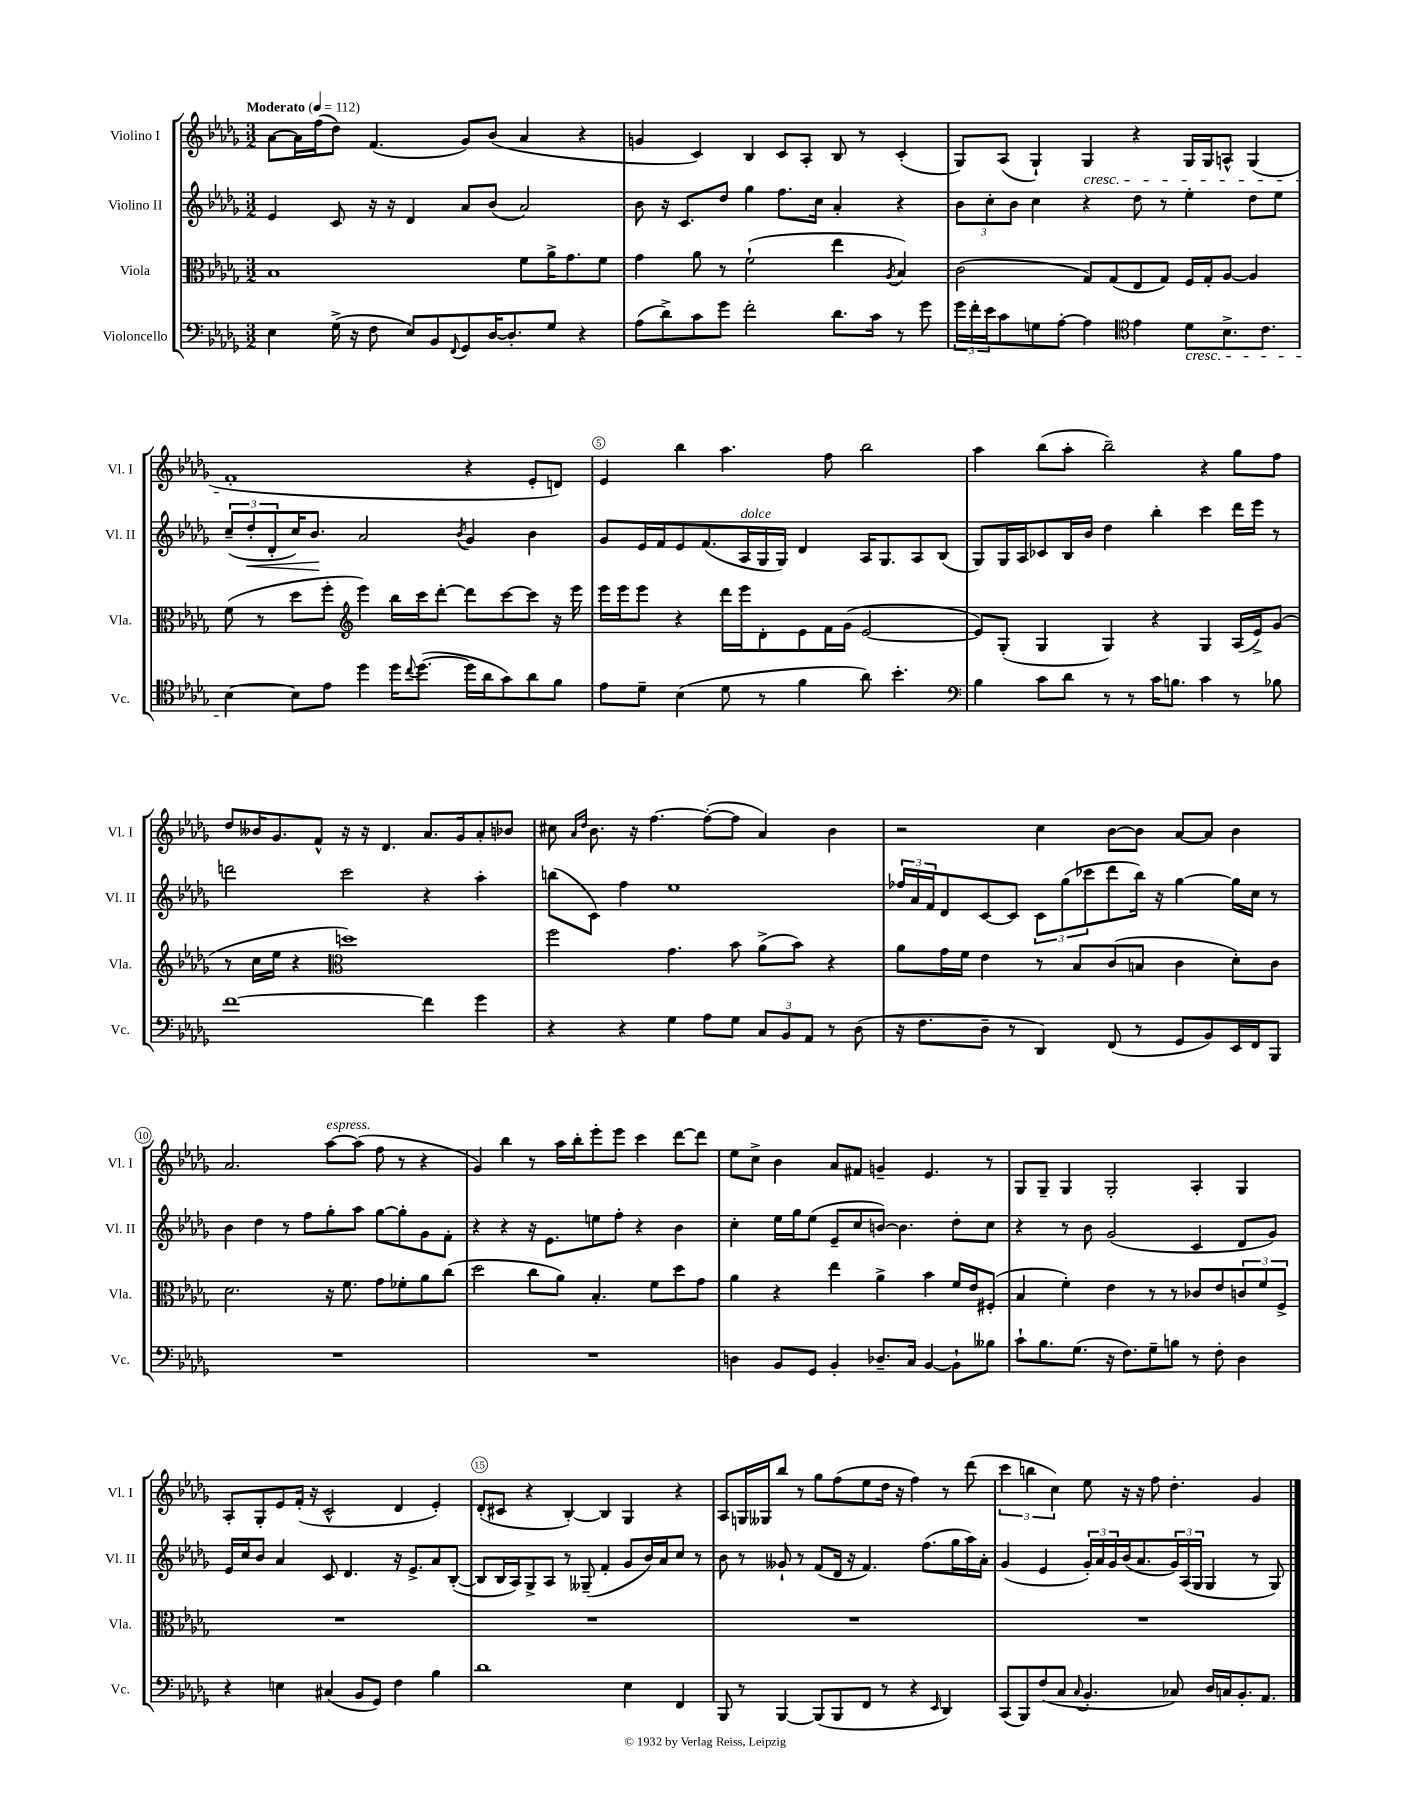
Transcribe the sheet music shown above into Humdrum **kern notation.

**kern	**kern	**kern	**dynam	**kern
*part4	*part3	*part2	*part2	*part1
*staff4	*staff3	*staff2	*staff2	*staff1
*I"Violoncello	*I"Viola	*I"Violino II	*	*I"Violino I
*I'Vc.	*I'Vla.	*I'Vl. II	*	*I'Vl. I
*clefF4	*clefC3	*clefG2	*	*clefG2
*k[b-e-a-d-g-]	*k[b-e-a-d-g-]	*k[b-e-a-d-g-]	*	*k[b-e-a-d-g-]
*M3/2	*M3/2	*M3/2	*	*M3/2
*MM112	*MM112	*MM112	*	*MM112
=1	=1	=1	=1	=1
!	!	!	!	!LO:TX:a:B:t=Moderato
4E-\	1B-	4e-/	.	[8a-\L
.	.	.	.	16a-\L]
.	.	.	.	(16ff\J
(16G-^\	.	8c/	.	8dd-\J)
16r	.	.	.	.
8F\	.	16r	.	(4.f/
.	.	16r	.	.
8E-/L)	.	4d-/	.	.
8BB-/	.	.	.	.
8qqFF/	.	.	.	.
8GG-/	.	8a-/L	.	8g-/L)
[16D-/K	.	(8b-/J	.	(8b-/J
8.D-'/]	.	.	.	.
.	8f\L	2a-/)	.	4a-/
8G-/J	16a-^\K	.	.	.
.	8.g-\	.	.	.
4r	.	.	.	4r
.	8f\J	.	.	.
=2	=2	=2	=2	=2
(8A-\L	4g-\	8b-\	.	4gn/
8d-^\)	.	16r	.	.
.	.	8.c/L	.	.
8c\	8a-\	.	.	4c/)
8g-\J	8r	8dd-/J	.	.
2f'\	(2f`\	4gg-\	.	4B-/
.	.	8.ff\L	.	8c/L
.	.	.	.	8A-'/J
.	.	16cc\Jk	.	.
8.d-\L	4ee-\	4a-'/	.	8B-/
.	.	.	.	8r
16c\Jk	.	.	.	.
.	8qA-/	.	.	.
8r	4B-/)	4r	.	(4c'/
8g-\	.	.	.	.
=3	=3	=3	=3	=3
24g-\LL	(2c\	12b-\L	.	8G-/L)
24f'\	.	.	.	.
24e-\J	.	12cc'\	.	.
8c\	.	.	.	(8A-/J
.	.	12b-\J	.	.
8Gn\	.	4cc\	.	4G-`/)
[8A-'\J	.	.	.	.
!	!	!	!	!LO:TX:b:i:t=cresc.
4A-\]	8G-/L)	4r	.	4G-/
.	(8G-/	.	.	.
*clefC4	*	*	*	*
4e-\	8E-/	8dd-\	.	4r
.	8G-/J)	8r	.	.
!LO:TX:b:i:t=cresc.	!	!	!	!
8d-\L	16F/LL	4ee-'\	.	16G-/LL
.	16G-'/J	.	.	16G-/J
8.B-^\	[8A-/J	.	.	8An^^/J
.	4A-/]	8dd-\L	.	(4G-/
8.c\J	.	.	.	.
.	.	8ee-\J	.	.
!!LO:LB:g=z
=4	=4	=4	=4	=4
[4B-\	(8f\	(12cc~/L	.	1f'
!	!	!	!LO:HP:b	!
.	.	12dd-'/	<	.
.	8r	.	.	.
.	.	12d-'/	.	.
8B-\L]	8dd-\L	16cc/K)	.	.
.	.	8.b-/J	.	.
8e-\J	8ff'\J	.	.	.
*	*clefG2	*	*	*
4dd-\	4eee-\)	2a-/	[	.
16dd-\KL	16bb-\LL	.	.	.
8qqcc/	.	.	.	.
([8.dd-\J	16ccc\J	.	.	.
.	[8ddd-'\J	.	.	.
.	.	8qb-/	.	.
16dd-\LL]	8ddd-\L]	4g-/	.	4r
16a-\J	.	.	.	.
8g-\)	[8ccc\	.	.	.
8a-\	8ccc\J]	4b-\	.	8e-'/L
8f\J	16r	.	.	8dn/J)
.	16eee-\	.	.	.
=5	=5	=5	=5	=5
8e-\L	16eee-\LL	8g-/L	.	4e-/
.	16eee-\J	.	.	.
8d-~\J	8eee-\J	16e-/L	.	.
.	.	16f/J	.	.
(4B-\	4r	8e-/	.	4bb-\
.	.	(8.f/	.	.
8d-\	16ddd-\LL	.	.	4.aa-\
!	!	!LO:TX:a:i:t=dolce	!	!
.	16eee-\J	16A-/L	.	.
8r	8d-'\	16G-/	.	.
.	.	16G-/JJ)	.	.
4f\	8e-\	4d-/	.	.
.	16f\L	.	.	8ff\
.	(16g-\JJ	.	.	.
8a-\)	[2e-/	16A-/KL	.	2bb-\
.	.	8.G-/	.	.
4.b-'\	.	.	.	.
.	.	8A-/	.	.
.	.	(8B-/J	.	.
=6	=6	=6	=6	=6
*clefF4	*	*	*	*
4B-\	8e-/L])	8G-/L)	.	4aa-\
.	(8G-'/J	16G-/L	.	.
.	.	16A-/J	.	.
8c\L	4G-/	8c-X/	.	(8bb-\L
8d-\J	.	16B-/L	.	8aa-'\J
.	.	16b-/JJ	.	.
8r	4G-/)	4dd-\	.	2bb-~\)
8r	.	.	.	.
16c\KL	4r	4bb-'\	.	.
8.Bn\J	.	.	.	.
4c\	4G-/	4ccc\	.	4r
8r	(16A-/LL	16ddd-\LL	.	8gg-\L
.	16e-^/J)	16eee-\JJ	.	.
8B-X\	(8g-/J	8r	.	8ff\J
!!LO:LB:g=z
=7	=7	=7	=7	=7
[1f	8r	2dddn\	.	8dd-/L
.	16cc\LL	.	.	16b--X/K
.	16ee-\JJ	.	.	8.g-/
.	4r	.	.	.
.	.	.	.	8f^^/J
*	*clefC3	*	*	*
.	1ddn)	2ccc\	.	16r
.	.	.	.	16r
.	.	.	.	4.d-/
4f\]	.	4r	.	8.a-/L
.	.	.	.	16g-/k
4g-\	.	4aa-'\	.	8a-'/
.	.	.	.	8b-X/J
=8	=8	=8	=8	=8
4r	2ff\	(8bbn\L	.	8cc#X\
.	.	.	.	16qqa-/LL
.	.	.	.	16qqdd-/JJ
.	.	8c\J)	.	8.b-\
4r	.	4ff\	.	.
.	.	.	.	16r
.	.	.	.	[4.ff\
4G-\	4.g-\	1ee-	.	.
8A-\L	.	.	.	(8ff'\L_
8G-\J	8b-\	.	.	8ff\J]
12C/L	(8a-^\L	.	.	4a-/)
12BB-/	.	.	.	.
.	8b-\J)	.	.	.
12AA-/J	.	.	.	.
8r	4r	.	.	4b-\
(8D-\	.	.	.	.
=9	=9	=9	=9	=9
16r	8a-\L	24ff-X/LL	.	2r
.	.	24a-/	.	.
8.F\L	.	.	.	.
.	.	24f/J	.	.
.	16g-\L	8d-/	.	.
.	16f\JJ	.	.	.
8D-~\J	4e-\	[8c/	.	.
8r	.	8c/J]	.	.
4DD-/)	8r	12c\L	.	4cc\
.	.	(12gg-\	.	.
.	8B-/L	.	.	.
.	.	12ccc-X\	.	.
(8FF/	(8c/	8ddd-\	.	[8b-\L
8r	8Bn/J	16bb-\Jk)	.	8b-\J]
.	.	16r	.	.
8GG-/L	4c\	[4gg-\	.	[8a-/L
8BB-/)	.	.	.	8a-/J]
16EE-/L	8d-'\L)	16gg-\LL]	.	4b-\
16FF/J	.	16cc\JJ	.	.
8BBB-/J	8c\J	8r	.	.
!!LO:LB:g=z
=10	=10	=10	=10	=10
1.r	2.d-\	4b-\	.	2.a-/
.	.	4dd-\	.	.
.	.	8r	.	.
.	.	8ff\L	.	.
!	!	!	!	!LO:TX:a:i:t=espress.
.	16r	8gg-'\	.	[8aa-\L
.	8.f\	.	.	.
.	.	8aa-\J	.	(8aa-\J]
.	8g-\L	[8gg-\L	.	8ff\
.	8f-X'\	8gg-'\]	.	8r
.	8a-\	8g-\	.	4r
.	(8cc\J	8f'\J	.	.
=11	=11	=11	=11	=11
1.r	2dd-\	4r	.	4g-/)
.	.	4r	.	4bb-\
.	8cc\L	16r	.	8r
.	.	8.e-\L	.	.
.	8a-\J)	.	.	16aa-\LL
.	.	.	.	16bb-'\J
.	4.B-'/	8een\	.	8eee-'\
.	.	8ff'\J	.	8eee-\J
.	.	4r	.	4ccc\
.	8f\L	.	.	.
.	8dd-\	4b-\	.	[8ddd-\L
.	8g-\J	.	.	8ddd-\J]
=12	=12	=12	=12	=12
4Dn\	4a-\	4cc'\	.	8ee-\L
.	.	.	.	8cc^\J
8BB-/L	4r	16ee-\LL	.	4b-\
.	.	16gg-\J	.	.
8GG-/J	.	(8ee-\J	.	.
4BB-'/	4ee-\	8e-~/L	.	8a-/L
.	.	8cc/	.	8f#X/J
8.D-X~/L	4a-^\	[8bn/J)	.	4gn~/
.	.	4.b\]	.	.
16C/Jk	.	.	.	.
[4BB-/	4b-\	.	.	4.e-/
8BB-`\L]	16f/LL	8dd-'\L	.	.
.	16e-/J	.	.	.
8B--X\J	(8F#X'/J	8cc\J	.	8r
=13	=13	=13	=13	=13
8c`\L	4B-/	4r	.	8G-/L
8.B-\	.	.	.	8G-~/J
.	4f'\)	8r	.	4G-/
(8.G-\J	.	.	.	.
.	.	8b-\	.	.
16r	4e-\	(2g-/	.	2G-'/
8.F\L)	.	.	.	.
8G-~\	8r	.	.	.
8Bn\J	8r	.	.	.
8r	8c-X/L	4c/	.	4A-'/
8F'\	8e-/	.	.	.
4D-\	12cn/	8d-/L	.	4G-/
.	12f/	.	.	.
.	.	8g-/J)	.	.
.	12F^/J	.	.	.
!!LO:LB:g=z
=14	=14	=14	=14	=14
4r	1.r	16e-/LL	.	8A-'/L
.	.	16cc/J	.	.
.	.	8b-/J	.	8G-'/
4En\	.	4a-/	.	8e-/
.	.	.	.	(16f'/Jk
.	.	.	.	16r
(4C#X/	.	8c/	.	2c^^/
.	.	4.d-/	.	.
8BB-/L	.	.	.	.
8GG-/J)	.	.	.	.
4F\	.	16r	.	4d-/
.	.	8.e-^/L	.	.
4B-\	.	8a-/	.	4e-'/)
.	.	([8B-'/J	.	.
=15	=15	=15	=15	=15
1d-	1.r	8B-/L]	.	(8d-'/L
.	.	16B-/L	.	8c#X/J
.	.	16A-/J)	.	.
.	.	8G-^/	.	4r
.	.	8A-/J	.	.
.	.	8r	.	[4B-'/)
.	.	(8G--X~/	.	.
.	.	4f'/	.	4B-/]
4E-\	.	8g-/L	.	4G-/
.	.	16b-/L)	.	.
.	.	16a-/J	.	.
4FF/	.	8cc/J	.	4r
.	.	8r	.	.
=16	=16	=16	=16	=16
8BBB-/	1.r	8b-\	.	8A-/L
8r	.	8r	.	16Gn/L
.	.	.	.	16G--X/J
[4BBB-/	.	8g--X`/	.	8bb-/J
.	.	8r	.	8r
(8BBB-/L]	.	(8f/L	.	8gg-\L
8BBB-/	.	16d-/Jk	.	(8ff\
.	.	16r	.	.
8FF/J	.	4.f/)	.	8ee-\
8r	.	.	.	16dd-\Jk
.	.	.	.	16r
4r	.	.	.	4ff\)
.	.	(8.ff\L	.	.
16qqEE-/	.	.	.	.
4DD-/)	.	.	.	8r
.	.	16gg-\L	.	.
.	.	16aa-\)	.	(8ddd-\
.	.	16a-'\JJ	.	.
=17	=17	=17	=17	=17
(8CC/L	1.r	(4g-/	.	6ccc\
8BBB-/)	.	.	.	.
.	.	.	.	6bbn\
(8F/	.	4e-/	.	.
.	.	.	.	6cc\)
8C/J	.	.	.	.
8qqC/	.	.	.	.
4.BB-'/	.	24g-'/LL)	.	8ee-\
.	.	24a-/	.	.
.	.	24g-/	.	.
.	.	(16b-/J	.	16r
.	.	8.a-/	.	16r
.	.	.	.	8ff\
8C-X/)	.	24g-/L)	.	4.dd-'\
.	.	(24A-/	.	.
.	.	24G-/JJ	.	.
16D-/LL	.	4G-/	.	.
16Cn/J	.	.	.	.
8.BB-'/	.	.	.	.
.	.	8r	.	4g-/
8.AA-/J	.	.	.	.
.	.	8G-/)	.	.
==	==	==	==	==
*-	*-	*-	*-	*-
